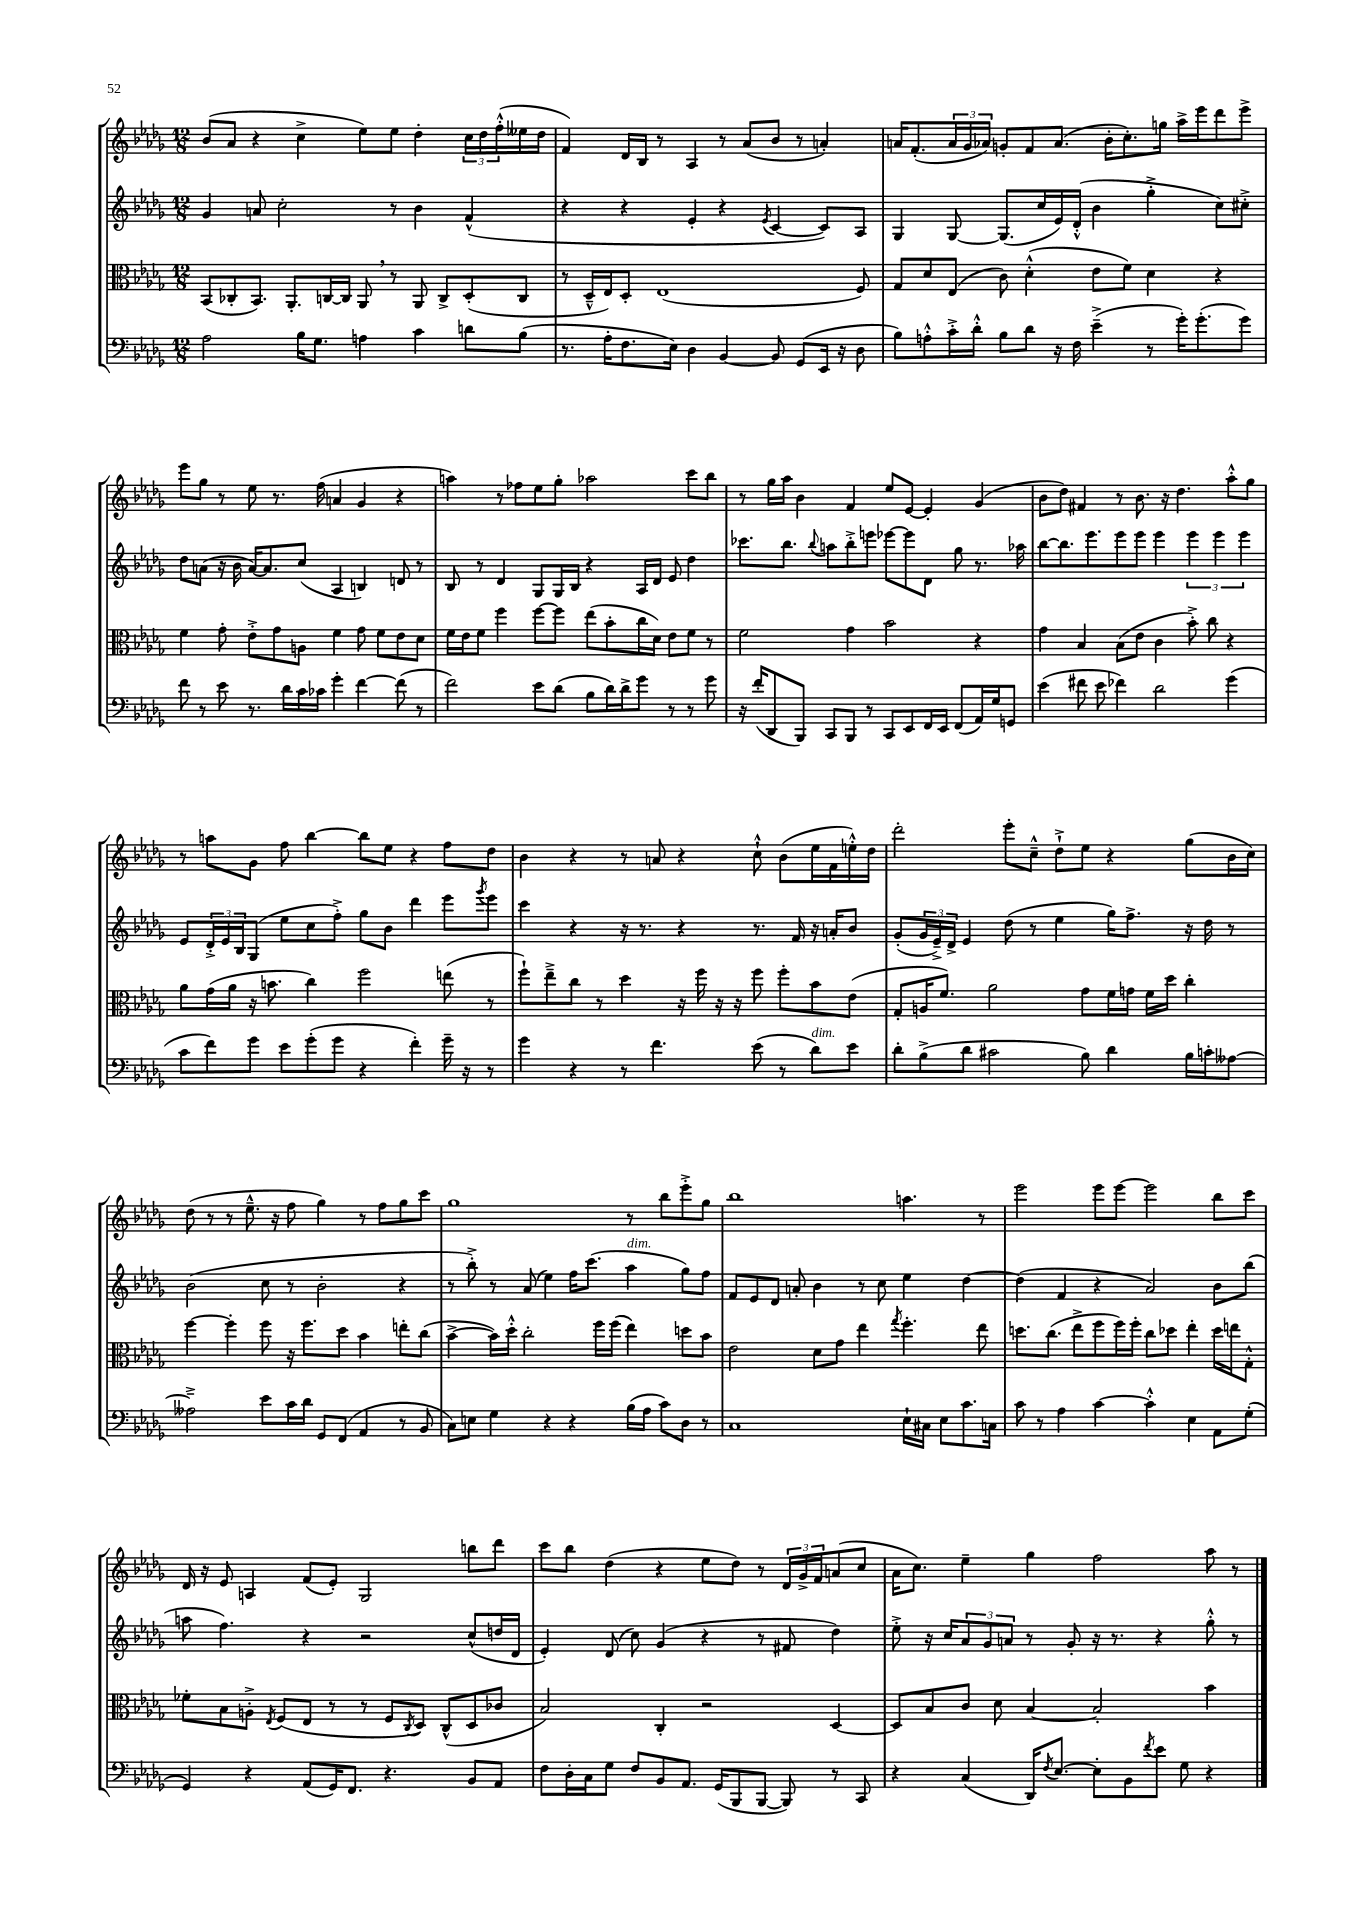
<<
\new StaffGroup <<
\new Staff = "s0" {
    \clef treble \key des \major \numericTimeSignature \time 12/8
    bes'8( aes'8 r4 c''4-> ees''8) ees''8 des''4-. \tuplet 3/2 { c''16 des''16 f''16-.-^( } eeses''16 des''16 |
    f'4) des'16 bes16 r8 aes4 r8 aes'8( bes'8 r8 a'4-.) |
    a'16 f'8.-.( \tuplet 3/2 { a'16 ges'16 aes'16) } g'8-. f'8 aes'8.( bes'16-. c''8.-.) g''16 aes''16-> ees'''16 des'''8 ees'''8-> |
    ees'''8 ges''8 r8 ees''8 r8. f''16( a'4 ges'4 r4 |
    a''4) r8 fes''8 ees''8 ges''8-. aes''2 c'''8 bes''8 |
    r8 ges''16 aes''16 bes'4 f'4 ees''8 ees'8~ ees'4-. ges'4( |
    bes'8 des''8) fis'4 r8 bes'8. r16 des''4. aes''8-.-^ ges''8 |
    r8 a''8 ges'8 f''8 bes''4~ bes''8 ees''8 r4 f''8 des''8 |
    bes'4 r4 r8 a'8 r4 c''8-!-^ bes'8( ees''16 f'16 e''16-.-^) des''16 |
    des'''2-. ees'''8-. c''8---^ des''8-!-> ees''8 r4 ges''8( bes'16 c''16) |
    des''8( r8 r8 ees''8.---^ r16 f''8 ges''4) r8 f''8 ges''8 c'''8 |
    ges''1 r8 bes''8 ees'''8-.-> ges''8 |
    bes''1 a''4. r8 |
    ees'''2 ees'''8 ees'''8~ ees'''2 bes''8 c'''8 |
    des'16 r16 ees'8 a4 f'8( ees'8-.) ges2 b''8 des'''8 |
    c'''8 bes''8 des''4( r4 ees''8 des''8) r8 \tuplet 3/2 { des'16 ges'16-> f'16 } a'8( c''8 |
    aes'16 c''8.) ees''4-- ges''4 f''2 aes''8 r8 \bar "|." |
}
\new Staff = "s1" {
    \clef treble \key des \major \numericTimeSignature \time 12/8
    ges'4 a'8 c''2-. r8 bes'4 f'4-^( |
    r4 r4 ees'4-. r4 \acciaccatura { ees'8 } c'4~ c'8) aes8 |
    ges4 ges8~ ges8.( c''16 ees'16) des'16-.-^( bes'4 ges''4-.-> c''8) cis''8-.-> |
    des''8 a'8( r16 bes'16 a'16~) a'8. c''8( aes4 b4) d'8 r8 |
    bes8 r8 des'4 ges8 ges16 bes16 r4 aes16 des'16 ees'8 des''4 |
    ces'''8. bes''8. \appoggiatura { bes''8 } a''8 bes''8-.-> e'''8 ees'''8~ ees'''8 des'8 ges''8 r8. aes''16 |
    bes''8~ bes''8. ees'''8. ees'''8 ees'''8 ees'''4 \tuplet 3/2 { ees'''4 ees'''4 ees'''4 } |
    ees'8 \tuplet 3/2 { des'16-.-> ees'16 bes16 } ges8( ees''8 c''8 f''8-.->) ges''8 bes'8 des'''4 ees'''8 \acciaccatura { ges'''8 } ees'''8 |
    c'''4 r4 r16 r8. r4 r8. f'16 r16 a'16-. bes'8 |
    ges'8-.( \tuplet 3/2 { ges'16 ees'16--->) des'16-> } ees'4 des''8( r8 ees''4 ges''16) f''8.-> r16 des''16 r8 |
    bes'2( c''8 r8 bes'2-. r4 |
    r8 bes''8-.->) r8 aes'8( ees''4) f''16 c'''8.( aes''4^\markup { \italic "dim." } ges''8) f''8 |
    f'8 ees'8 des'8 a'8-. bes'4 r8 c''8 ees''4 des''4~ |
    des''4( f'4 r4 aes'2) bes'8 bes''8( |
    a''8 f''4.) r4 r2 c''8-^( d''16 des'16 |
    ees'4-.) des'8( c''8) ges'4( r4 r8 fis'8 des''4) |
    ees''8-.-> r16 c''16 \tuplet 3/2 { aes'8 ges'8 a'8 } r8 ges'8-. r16 r8. r4 ges''8-.-^ r8 \bar "|." |
}
\new Staff = "s2" {
    \clef alto \key des \major \numericTimeSignature \time 12/8
    bes,8( ces8-. bes,8.) aes,8.-. c16~ c16 aes,8 \breathe r8 aes,8 c8-> des8-.( c8 |
    r8 des16---^ ees16) des8-. ees1( f8) |
    ges8 des'8 ees8( c'8) des'4-.-^( ees'8 f'8) des'4 r4 |
    f'4 ges'8-. ees'8-.-> ges'8 a8 f'4 ges'8 f'8 ees'8 des'8 |
    f'16 ees'16 f'8 f''4 f''8~ f''8 ees''8( bes'8-. c''16 des'16) ees'8 f'8 r8 |
    f'2 ges'4 bes'2 r4 |
    ges'4 bes4 bes8( ees'8 c'4 bes'8-.->) c''8 r4 |
    aes'8 ges'16( aes'16 r16 b'8. c''4) f''2 e''8( r8 |
    f''8-!) ees''8---> c''8 r8 des''4 r16 f''16 r16 r16 f''8 f''8-. bes'8 ees'8( |
    ges8-. a16 f'8.) aes'2 ges'8 f'16 g'16 f'16 des''16 c''4-. |
    f''4~ f''4-. f''8 r16 f''8. des''8 bes'4 e''8-. c''8( |
    bes'4~-> bes'16) des''16-.-^ c''2-. f''16 f''16( ees''4) d''8 bes'8 |
    ees'2 des'8 ges'8 ees''4 \acciaccatura { ges''8 } f''4.-. ees''8 |
    d''8. c''8.( ees''8-> f''8 f''16) f''16-. c''8 des''8 ees''4-. des''16 e''16 ges8-.-^ |
    fes'8-. bes8 a8-.-> \acciaccatura { ees8 } f8( ees8 r8 r8 f8 \acciaccatura { c8 } des8) c8-^( des8 ces'8 |
    bes2) c4-. r2 des4~ |
    des8 bes8 c'8 des'8 bes4~ bes2-. bes'4 \bar "|." |
}
\new Staff = "s3" {
    \clef bass \key des \major \numericTimeSignature \time 12/8
    aes2 bes16 ges8. a4 c'4 d'8 bes8( |
    r8. aes16-. f8. ees16) des4 bes,4~ bes,8 ges,8( ees,16 r16 des8 |
    bes8) a8-.-^ c'16-.-> des'16-.-^ bes8 des'8 r16 f16 ees'4--->( r8 ges'16-.) ges'8.-.( ges'8) |
    f'8 r8 ees'8 r8. des'16 c'16 ces'16 ges'4-. f'4~ f'8( r8 |
    f'2) ees'8 des'8( bes8 des'16) des'16-> ges'8 r8 r8 ges'8 |
    r16 f'16-.( des,8 bes,,8) c,8 bes,,8 r8 c,8 ees,8 f,16 ees,16 f,8( aes,16) ges16 g,8 |
    ees'4( fis'8 ees'8 fes'4) des'2 ges'4( |
    c'8 f'8) ges'8 ees'8 ges'8-.( ges'8 r4 f'4-.) ges'16-- r16 r8 |
    ges'4 r4 r8 f'4. ees'8( r8 des'8^\markup { \italic "dim." }) ees'8 |
    des'8-. bes8->( des'8 cis'2 bes8) des'4 bes16 c'16-. aeses8~ |
    aeses2---> ees'8 c'16 des'16 ges,8 f,8( aes,4 r8 bes,8 |
    c8) e8 ges4 r4 r4 bes16( aes16 c'8) des8 r8 |
    c1 ees16-! cis16 ees8 c'8. c16 |
    c'8 r8 aes4 c'4~ c'4-.-^ ees4 aes,8 ges8-.( |
    ges,4) r4 aes,8( ges,16) f,8. r4. bes,8 aes,8 |
    f8 des16-. c16 ges8 f8 bes,8 aes,8. ges,16( bes,,8 bes,,8~ bes,,8) r8 c,8 |
    r4 c4( des,16) \acciaccatura { f8 } ees8.~ ees8-. bes,8 \acciaccatura { f'8 } ees'8 ges8 r4 \bar "|." |
}
>>
>>
\layout { \context { \Score \remove "Bar_number_engraver" } }
